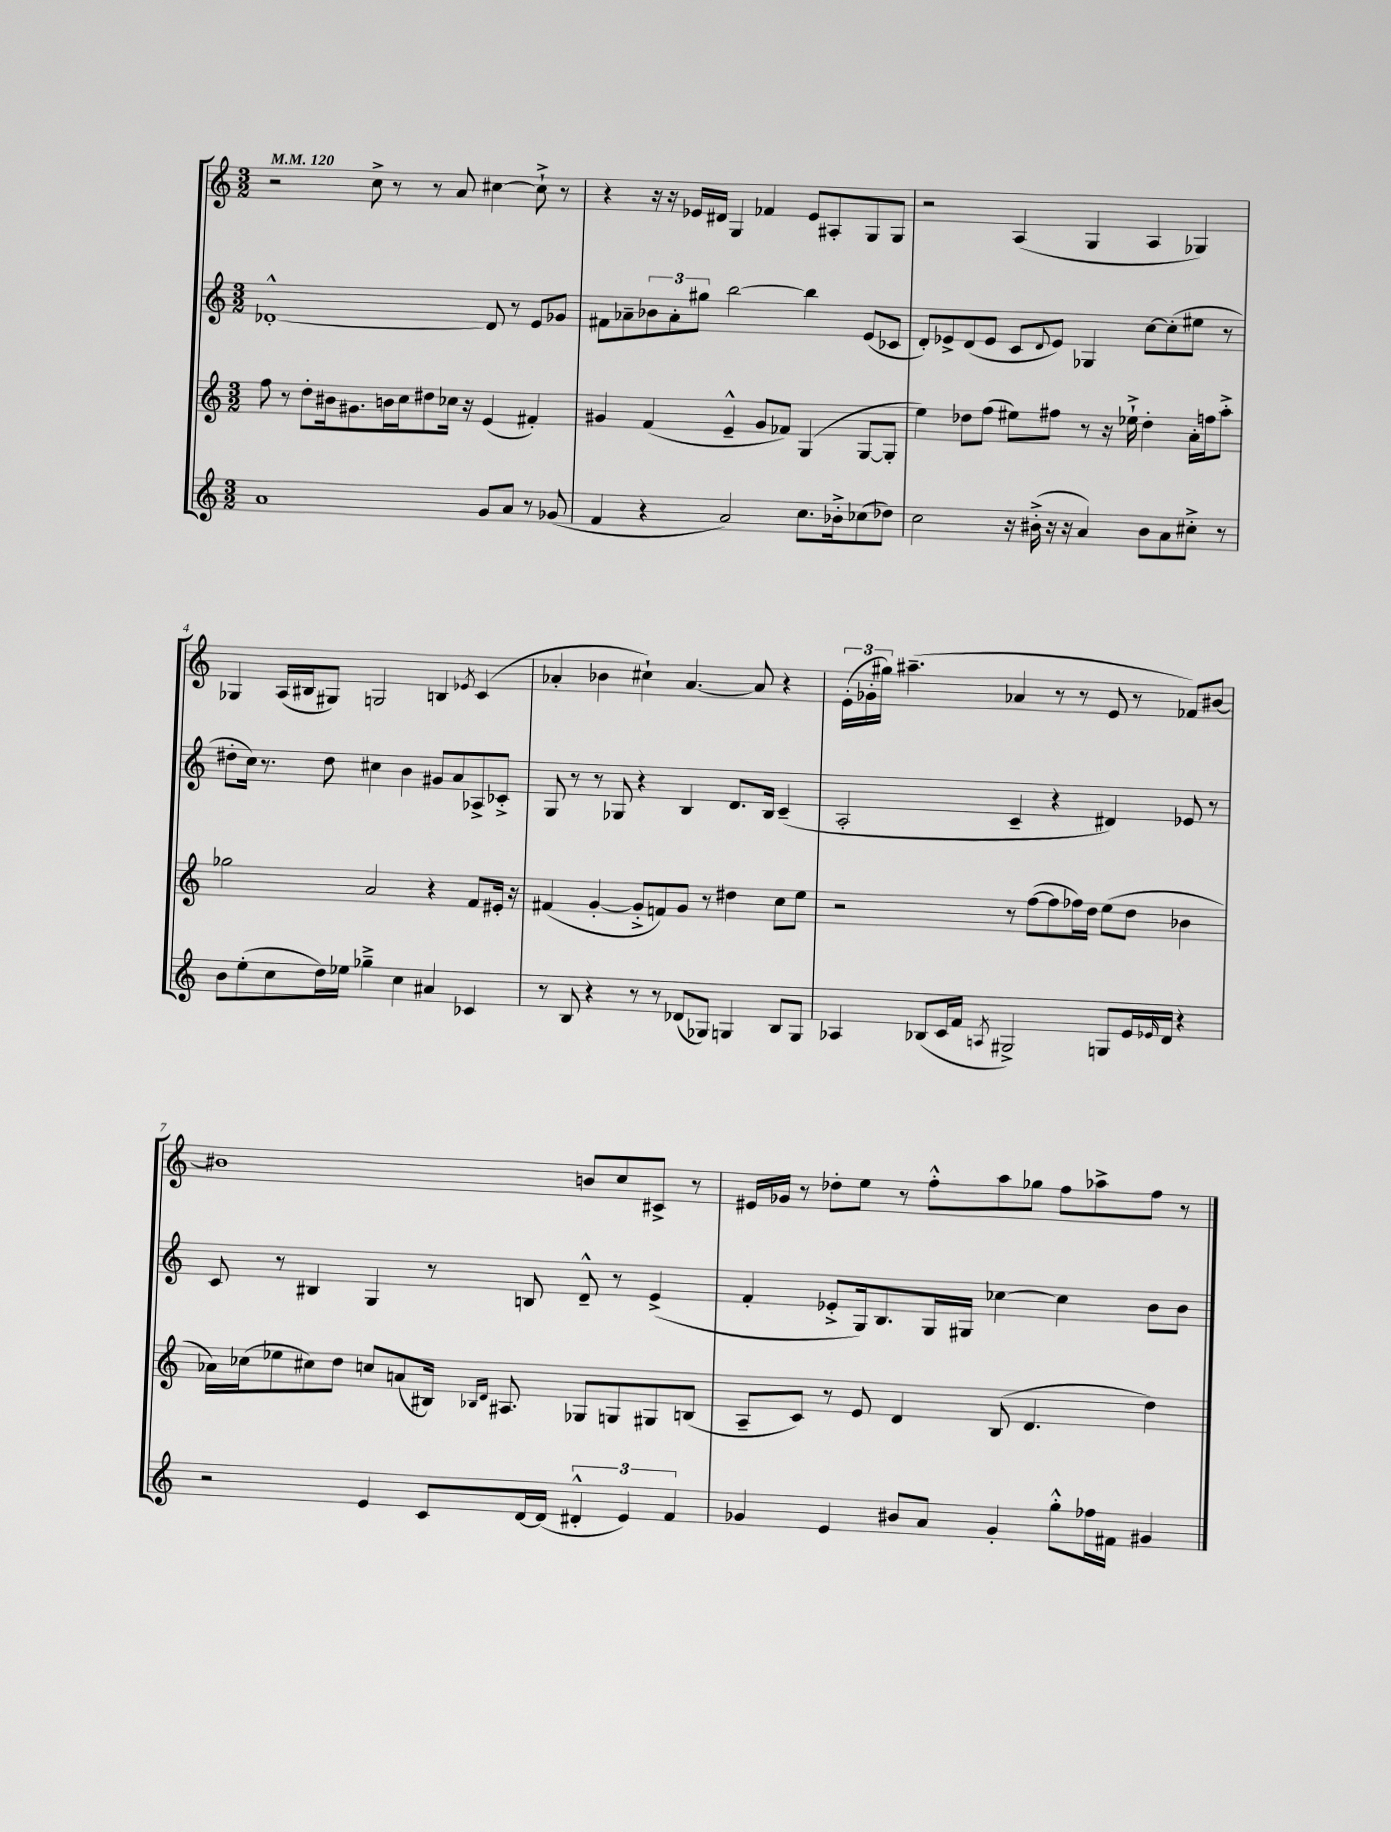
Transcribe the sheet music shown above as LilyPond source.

<<
\new StaffGroup <<
\new Staff = "s0" {
    \clef treble \key c \major \numericTimeSignature \time 3/2 \tempo 4 = 120
    r2 c''8-> r8 r8 a'8 cis''4~ cis''8-!-> r8 |
    r4 r16 r16 ees'16 dis'16 g4 fes'4 ees'8 ais8-. g8 g8 |
    r2 a4( g4 a4 ges4) |
    ges4 a16( bis16 gis8) g2 b4 \acciaccatura { ees'8 } c'4( |
    aes'4-. bes'4 cis''4-!) aes'4.~ aes'8 r4 |
    \tuplet 3/2 { e'16-.( ges'16-. gis''16) } ais''4.--( aes'4 r8 r8 e'8 r8 fes'8) bis'8~ |
    bis'1 b'8 c''8 cis'8-> r8 |
    eis'16 ges'16 r8 des''8-. e''8 r8 f''8-.-^ a''8 ges''8 f''8 aes''8-> f''8 r8 \bar "|." |
}
\new Staff = "s1" {
    \clef treble \key c \major \numericTimeSignature \time 3/2
    des'1~-.-^ des'8 r8 e'8 ges'8 |
    fis'8 aes'8-- \tuplet 3/2 { bes'8 aes'8-. gis''8 } b''2~ b''4 e'8( ces'8 |
    d'8-.) ees'8-> d'8( ees'8 c'8 \appoggiatura { d'8 } ees'8) ges4 c''8~ c''8-.( eis''8 r8 |
    dis''8-. c''16) r8. dis''8 cis''4 b'4 gis'8 a'8 aes8-> ces'8-.-> |
    g8 r8 r8 ges8 r4 b4 d'8. b16 c'4--( |
    a2-. c'4-- r4 dis'4) ees'8 r8 |
    c'8 r8 bis4 g4 r8 b8 d'8---^ r8 e'4->( |
    f'4-. ees'8-.-> g16) b8. g16 gis16 ces''4~ ces''4 b'8 b'8 \bar "|." |
}
\new Staff = "s2" {
    \clef treble \key c \major \numericTimeSignature \time 3/2
    f''8 r8 d''8-. bis'16 gis'8. b'16 c''16 dis''8 ces''16 r16 e'4( fis'4-.) |
    gis'4 f'4( e'4---^ gis'8 fes'8) g4( g8~ g8-. |
    e''4) des''8 f''8( eis''8) fis''8 r8 r16 ees''16-!-> des''4-. a'16-. f''16 a''8-.-> |
    ges''2 a'2 r4 f'8 eis'16-. r16 |
    fis'4( g'4~-. g'8-.-> f'8) g'8 r8 dis''4 c''8 e''8 |
    r2 r8 f''8~( f''8 fes''16) d''16 e''8( d''8 bes'4 |
    aes'16) ces''16( ees''8 cis''8) d''8 c''8 a'8( bis16) \grace { bes16 d'16 } ais8. ges8 g8 gis8 b8( |
    a8-- c'8) r8 e'8 d'4 b8( d'4. d''4) \bar "|." |
}
\new Staff = "s3" {
    \clef treble \key c \major \numericTimeSignature \time 3/2
    a'1 g'8 a'8 r8 ges'8( |
    f'4 r4 a'2) c''8. bes'16-.-> ces''8( des''8) |
    c''2 r16 bis'16-.->( r16 r16 a'4) bis'8 a'8 cis''8-.-> r8 |
    b'8 e''8-.( c''8 d''16) ees''16 ges''4---> c''4 ais'4 ces'4 |
    r8 b8 r4 r8 r8 des'8( ges8) g4 b8 g8 |
    aes4 bes8( c'16 f'16 \acciaccatura { a8 } gis2->) g8 e'16 \grace { ees'16 } d'16 r4 |
    r2 e'4 c'8 d'16~ d'16( \tuplet 3/2 { dis'4-.-^ e'4) f'4 } |
    ges'4 e'4 bis'8 a'8 ges'4-. g''8-.-^ fes''16 fis'16 gis'4 \bar "|." |
}
>>
>>
